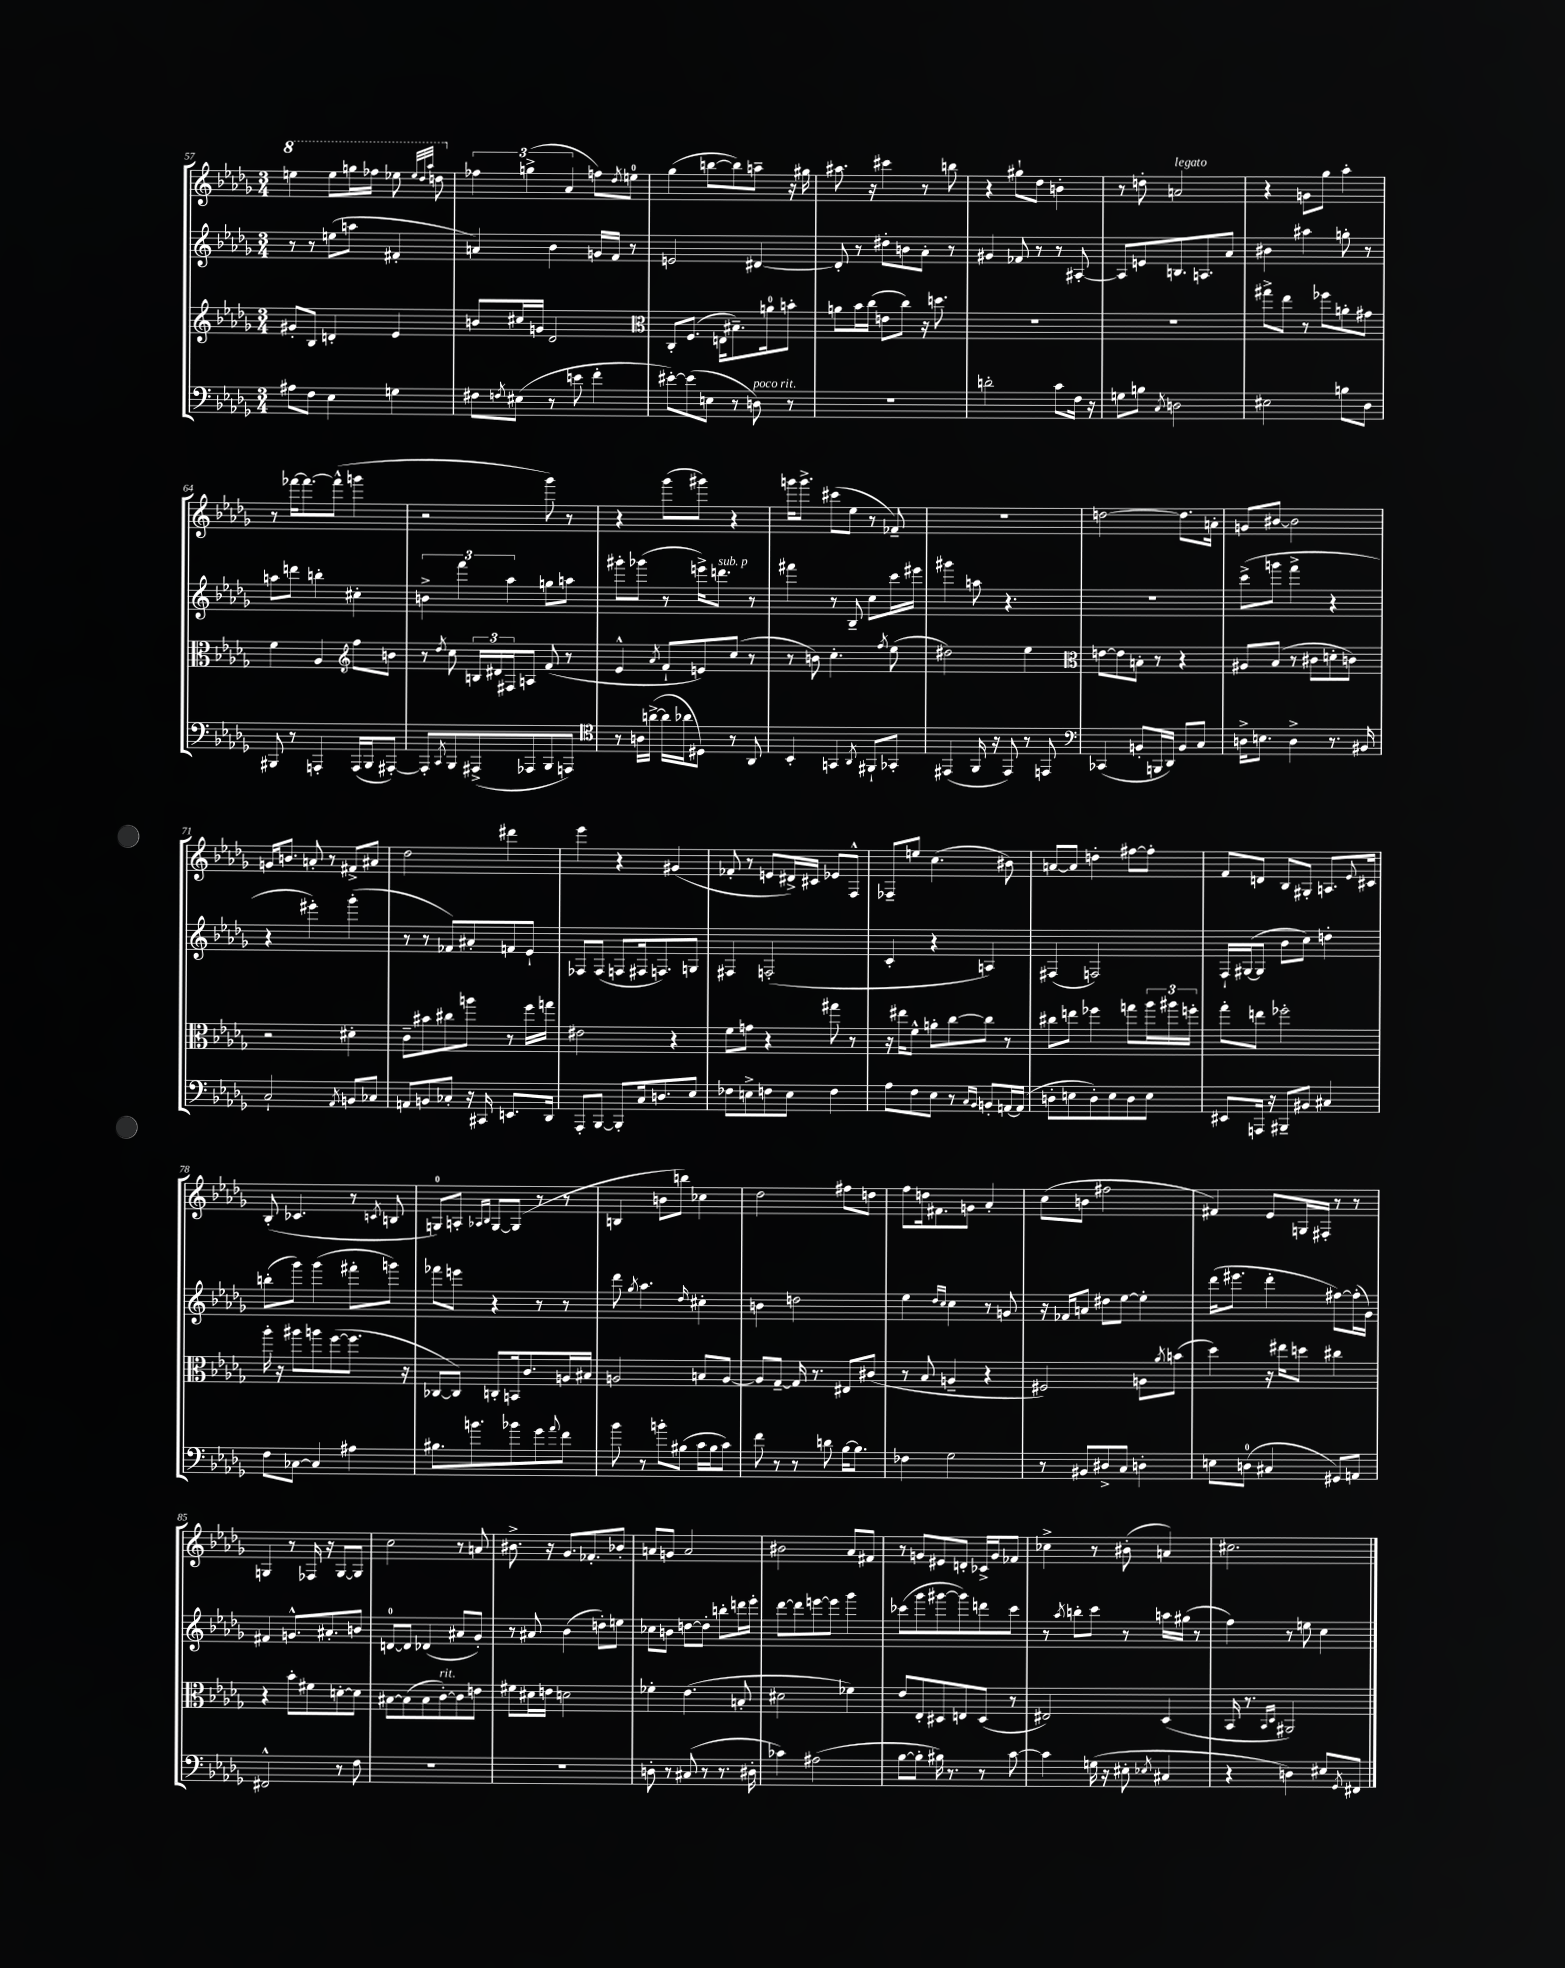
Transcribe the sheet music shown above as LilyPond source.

<<
\new StaffGroup <<
\new Staff = "s0" {
    \clef treble \key des \major \numericTimeSignature \time 3/4
    \ottava #1 e'''4 e'''8 g'''16 fes'''16 ees'''8 \grace { ees'''32 des'''32 aes'''32 } d'''8 \ottava #0 |
    \tuplet 3/2 { fes''4 g''4->( aes'4 } f''8) \acciaccatura { des''8 } e''8-0 |
    ges''4( b''8~ b''8) a''8-- r16 gis''16 |
    ais''8. r16 cis'''4 r8 b''8 |
    r4 gis''8-! des''8 b'4-. |
    r8 d''8-. a'2^\markup { \italic "legato" } |
    r4 g'8 ges''8 aes''4-. |
    r8 fes'''16~ fes'''8.~ fes'''8-^( g'''4 |
    r2 ges'''8) r8 |
    r4 ges'''8( gis'''8) r4 |
    g'''16 g'''8.-> cis'''8( ees''8 r8 fes'8--) |
    R2. |
    d''2~ d''8. a'16-. |
    g'8 bis'8~ bis'2 |
    g'16 b'8. a'8-. r8 fis'8-> ais'8 |
    des''2 dis'''4 |
    ees'''4 r4 gis'4( |
    fes'8-. r8 e'8 dis'16->) cis'16 ees'8 f8-^ |
    fes8-- e''8 c''4.( bis'8) |
    a'8~ a'8 d''4-. fis''8~ fis''8-. |
    f'8 d'8 bes8 gis8-. a8. \appoggiatura { ees'8 } cis'16 |
    bes8-.( ces'4. r8 \acciaccatura { c'8 } b8 |
    g8-0) a8-. \grace { aes16 bes16 } g8~ g8( r8 r8 |
    b4 b'8 b''8) ces''4 |
    des''2 fis''8 d''8 |
    f''8 d''16 fis'8. g'8 aes'4-. |
    c''8( b'8 fis''2 |
    fis'4) ees'8 g16 fis16-. r8 r8 |
    g4 r8 fes16 r16 g8~ g8 |
    c''2 r8 a'8 |
    bis'8.-> r16 ges'8. fes'8.-. bes'8-. |
    a'8 g'8 a'2 |
    bis'2 aes'8 fis'8 |
    r8 g'8 eis'8 d'8-. ces'16-> g'16 fes'8 |
    ces''4-> r8 bis'8-.( a'4) |
    cis''2. \bar "|." |
}
\new Staff = "s1" {
    \clef treble \key des \major \numericTimeSignature \time 3/4
    r8 r8 e''8( a''8 fis'4-. |
    a'4) bes'4 g'16 f'16 r8 |
    e'2 dis'4~ |
    dis'8-. r8 dis''8-. b'8 aes'8-. r8 |
    gis'4 fes'8 r8 r8 ais8~-. |
    ais8 e'8 b8. a8. aes'8 |
    bis'4 ais''4 g''8-. r8 |
    a''8 d'''8 b''4-. cis''4-. |
    \tuplet 3/2 { b'4-> f'''4 aes''4 } g''8 a''8 |
    gis'''8-. ges'''8( r8 e'''16->) d'''8.^\markup { \italic "sub. p" } r8 |
    fis'''4 r8 bes8-- c''8 c'''16 eis'''16 |
    gis'''4 a''8 r4. |
    R2. |
    c'''8->( g'''8 f'''4-> r4 |
    r4 eis'''4-.) ges'''4-.( |
    r8 r8 fes'8) ais'8-. f'8 ees'8-! |
    fes8 fes8( f8 fis16 f8.) g8 |
    fis4 f2-.( |
    c'4-. r4 a4) |
    fis4( f2) |
    f16-! gis16~( gis8 bes'8 c''8) d''4-. |
    b''8-.( ges'''8) ges'''4( fis'''8-. g'''8) |
    fes'''8 e'''8 r4 r8 r8 |
    des'''8 \acciaccatura { ges''8 } aes''4. \grace { des''16 } cis''4-. |
    b'4 d''2 |
    ees''4 \grace { des''16 c''16 } c''4 r8 g'8 |
    r16 fes'16 a'8 dis''8 ees''8~ ees''4-. |
    des'''16( eis'''8. des'''4-. fis''8~) fis''16-.( ges'16) |
    fis'4 g'8.-^ ais'8.-. b'8 |
    d'8-0~ d'8 des'4( ais'8 ges'8-.) |
    r8 ais'8 bes'4( d''8-.) e''8 |
    ces''8 b'8 d''8~ d''8-. b''8-. d'''16 ees'''16-. |
    des'''8~ des'''8 e'''8~ e'''8 ges'''4 |
    ces'''8( ges'''8 gis'''8~ gis'''8) d'''8 ces'''8 |
    r8 \acciaccatura { aes''8 } b''8-. c'''8 r8 a''16 gis''16( r8 |
    f''4) r8 e''8 c''4 \bar "|." |
}
\new Staff = "s2" {
    \clef treble \key des \major \numericTimeSignature \time 3/4
    gis'8-. bes8 d'4-. ees'4 |
    b'8 cis''16 g'16 des'2 |
    \clef alto c8-. f8.( e16 bis8.--) a'16-0 b'8-. |
    a'8 bes'16 c''16( e'8 c''8) r16 d''8. |
    R2. |
    R2. |
    gis''8-> ees''8 r8 fes''8 a'8-. gis'8 |
    f'4 aes4 \clef treble f''8 b'8 |
    r8 \acciaccatura { des''8 } c''8 \tuplet 3/2 { b16 dis'16 fis16 } a8 f'8( r8 |
    ees'4-^ \acciaccatura { aes'8 } f'8-! e'8) c''8( r8 |
    r8 b'8) c''4.-. \acciaccatura { f''8 } ees''8( |
    dis''2) ees''4 |
    \clef alto e'8~ e'8 b8-. r8 r4 |
    ais8 bes8( r8 cis'8 d'8-. c'8) |
    r2 dis'4-. |
    c'8-- bis'8 cis''8 a''8 r8 f''16 g''16 |
    eis'2 r4 |
    f'8 g'8 r4 gis''8 r8 |
    r16 eis''16 f'8-^ a'8-. c''8~ c''8 r8 |
    cis''8 e''8 fes''4 g''8 \tuplet 3/2 { aes''16 ais''16 f''16-. } |
    ges''8-. e''8 fes''2-. |
    aes''16-. r16 ais''8 a''8 f''8~( f''8. r16 |
    ces8~ ces8) c8-. b,16 c'8. a16 bis16 |
    a2 b8 a8~ |
    a8 ges8~-- ges16 r8. eis8 cis'8( |
    r8 bes8 a4-- r4 |
    fis2) a8 \acciaccatura { aes'8 } b'8( |
    des''4) r16 eis''16 d''8 cis''4 |
    r4 bes'8-. fis'8 d'8~-. d'8 |
    bis8~ bis8( bis8 c'8~-.^\markup { \italic "rit." }) c'8 e'8 |
    fis'8 dis'16 e'16 d'2 |
    fes'4-. ees'4.( b8-. |
    dis'2 fes'4) |
    ees'8 ees8-. dis8 e8 dis8( r8 |
    eis2) des4( |
    bes,16 r8. \grace { bes,16 des16 } ais,2) \bar "|." |
}
\new Staff = "s3" {
    \clef bass \key des \major \numericTimeSignature \time 3/4
    ais8 f8 ees4 g4 |
    fis8 \acciaccatura { f8 } eis8( r8 e'8 f'4-. |
    eis'8~-.) eis'8( e8 r8 d8^\markup { \italic "poco rit." }) r8 |
    R2. |
    d'2-. c'8 f16 r16 |
    g8 b8 \acciaccatura { c8 } d2 |
    eis2 b8 des8 |
    bis,,8 r8 a,,4-. a,,16( bis,,16 ais,,8~-.) |
    ais,,8-. \acciaccatura { c,8 } bes,,8 ais,,8->( aes,,8 bes,,8 a,,8) |
    \clef tenor r8 a16 a'16~->( a'16 aes'16 dis8) r8 aes,8 |
    bes,4-. g,4 \acciaccatura { aes,8 } fis,8-! ges,8-. |
    eis,4( f,16 r16 eis,8) r8 e,8 |
    \clef bass ces,4( b,8-. b,,16 des,16) b,8 c8 |
    d16-> e8. d4-> r8. bis,16 |
    c2-! \acciaccatura { aes,8 } b,8 ces8 |
    a,8 b,8 ces8-. r16 cis,16 e,8. des,16 |
    aes,,8-. bes,,8~ bes,,8-. c16 d8. ees8 |
    fes8 e8-> f8 e8 f4 |
    aes8 f8 ees8 r8 \grace { c16 bes,16 } b,8-. a,16~ a,16( |
    d8-. e8 d8-.) e8 d8 e8 |
    eis,8 a,,16 r16 bis,,8-- bis,8 cis4 |
    f8 ces8~ ces4 ais4 |
    bis8. b'8. bes'8 ges'8 \appoggiatura { aes'8 } f'8 |
    bes'8 r8 b'8-. bis8( c'16 bis16 c'8) |
    f'8 r8 r8 d'8 bes16~ bes8. |
    fes4 ges2 |
    r8 bis,8 dis8-> c8 d4-. |
    e8 d8-0( cis4 gis,8) a,8 |
    fis,2-^ r8 f8 |
    R2. |
    R2. |
    d8-. r8 cis8( r8 r8. dis16-. |
    ces'4) ais2( |
    bes8~ bes8-. bis16) r8. r8 c'8~ |
    c'4 g16( r16 eis8-. \acciaccatura { ees8 } cis4 |
    r4 d4) eis8 \acciaccatura { ges,8 } fis,8 \bar "|." |
}
>>
>>
\layout { \context { \Score currentBarNumber = #57 } }
